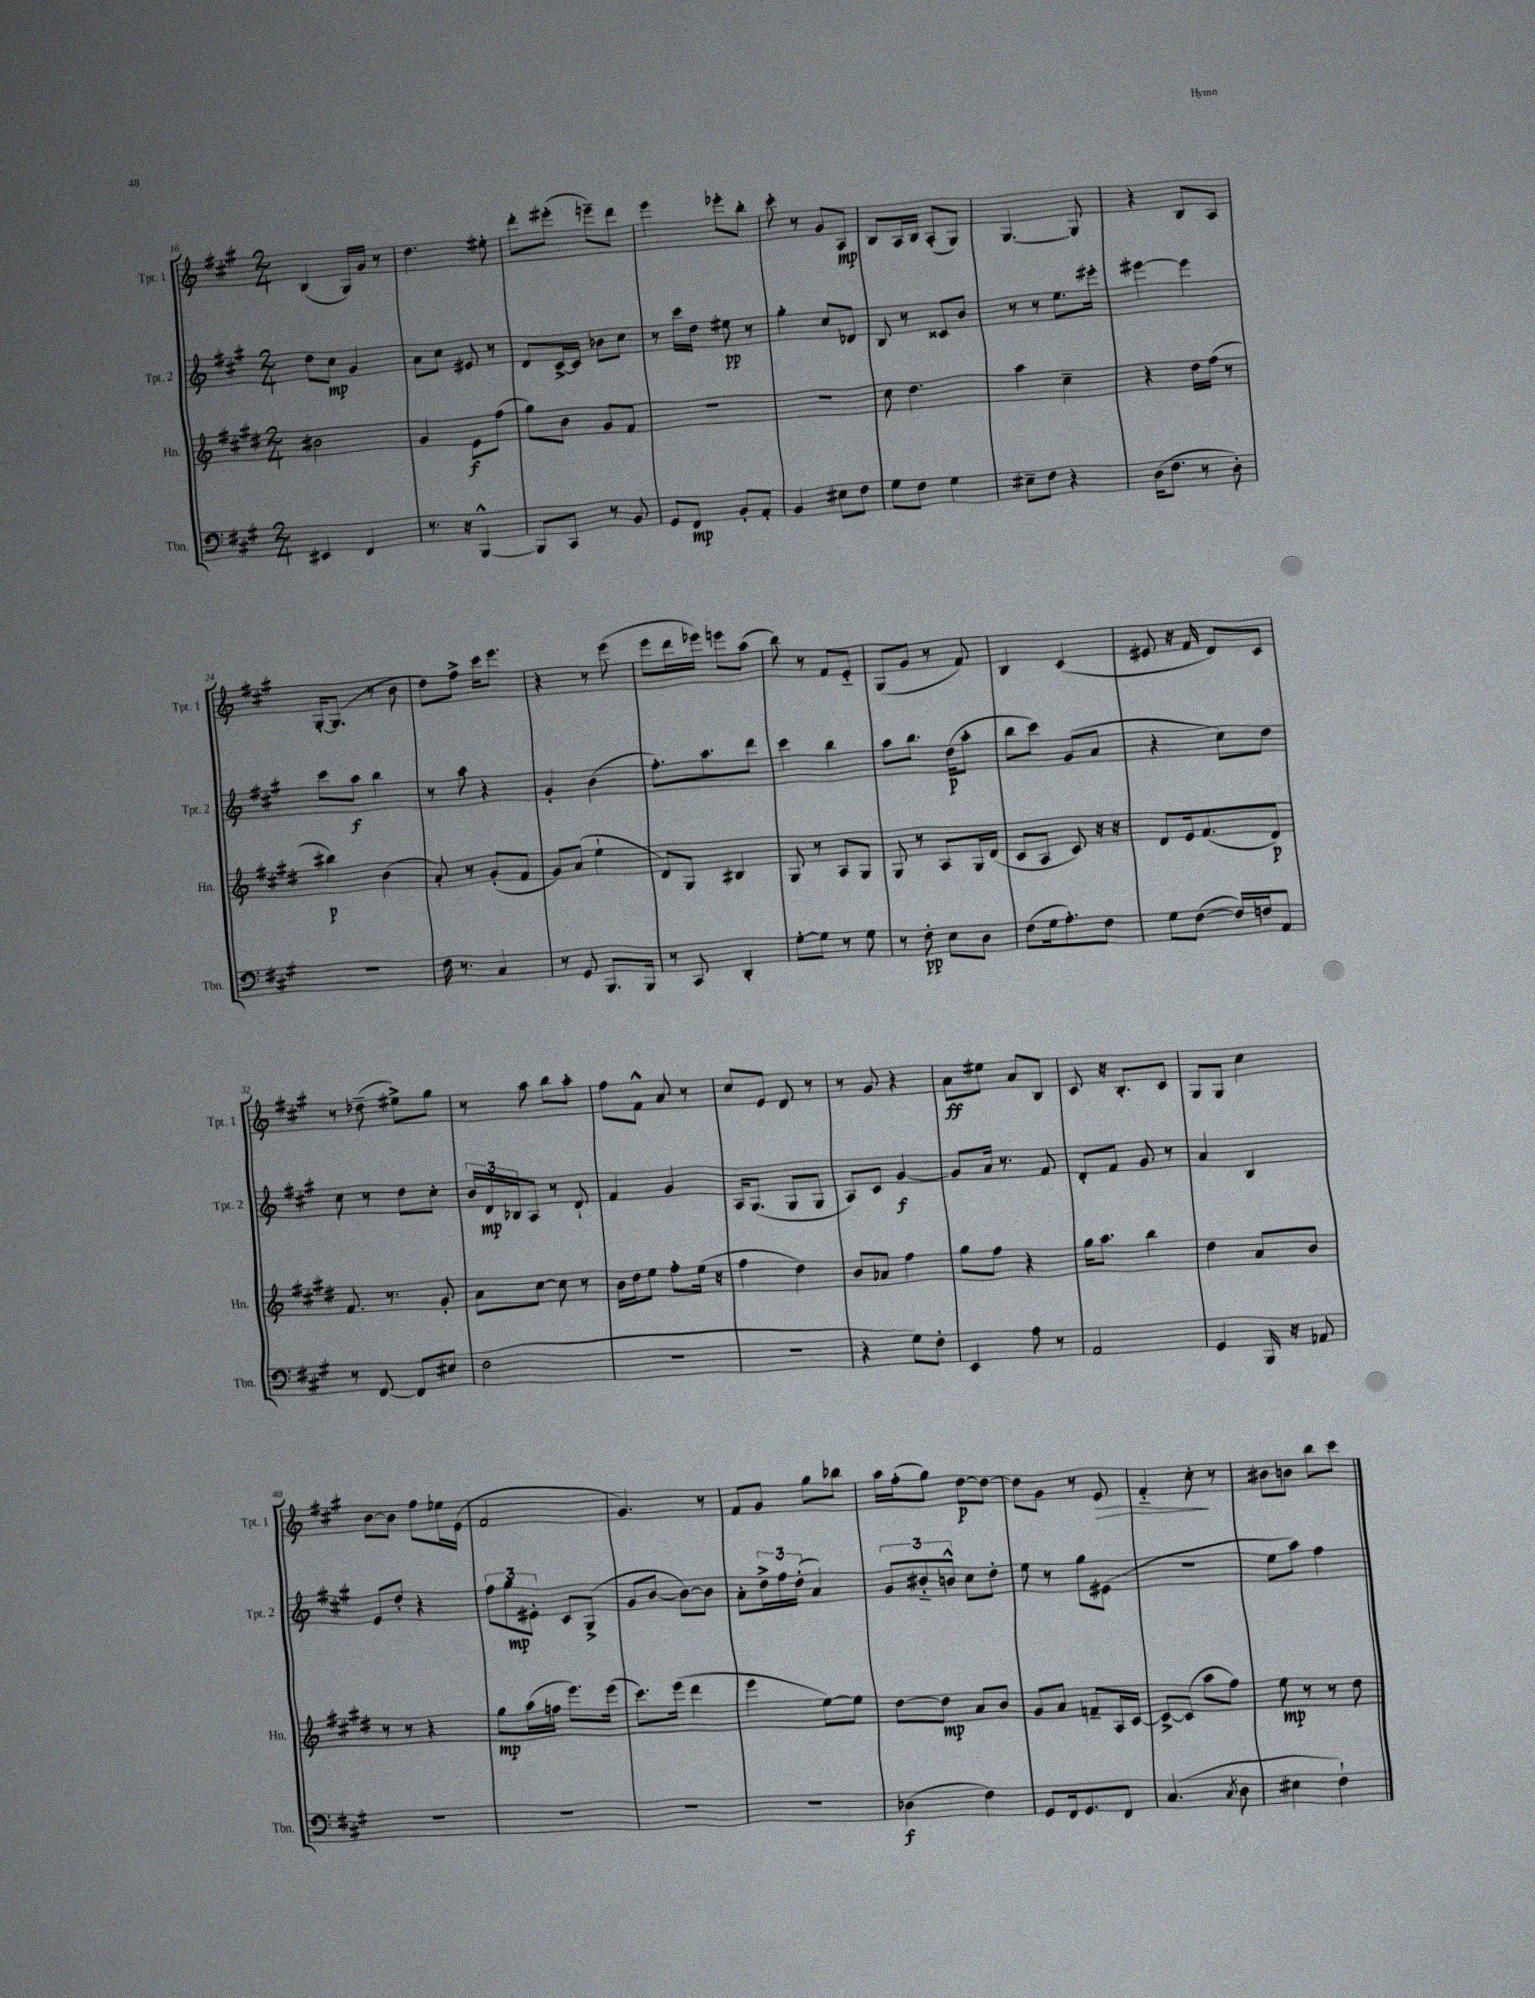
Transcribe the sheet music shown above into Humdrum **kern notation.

**kern	**dynam	**kern	**dynam	**kern	**dynam	**kern	**dynam
*part4	*part4	*part3	*part3	*part2	*part2	*part1	*part1
*staff4	*staff4	*staff3	*staff3	*staff2	*staff2	*staff1	*staff1
*I"Tbn.	*	*I"Hn.	*	*I"Tpt. 2	*	*I"Tpt. 1	*
*I'Tbn.	*	*I'Hn.	*	*I'Tpt. 2	*	*I'Tpt. 1	*
*clefF4	*	*clefG2	*	*clefG2	*	*clefG2	*
*k[f#c#g#]	*	*k[f#c#g#d#]	*	*k[f#c#g#]	*	*k[f#c#g#]	*
*M2/4	*	*M2/4	*	*M2/4	*	*M2/4	*
=16	=16	=16	=16	=16	=16	=16	=16
4EE#X/	.	2b#X\	.	8dd\L	.	(4B/	.
.	.	.	.	8cc#\J	mp	.	.
4FF#/	.	.	.	4g#/	.	16G#/LL)	.
.	.	.	.	.	.	16g#/JJ	.
.	.	.	.	.	.	8r	.
=17	=17	=17	=17	=17	=17	=17	=17
8.r	.	4g#/	.	8a\L	.	4.dd\	.
.	.	.	.	8cc#\J	.	.	.
16r	.	.	.	.	.	.	.
[4BBB^^/	.	8e\L	f	8e#X/	.	.	.
.	.	(8ff#\J	.	8r	.	8ee#X'\	.
=18	=18	=18	=18	=18	=18	=18	=18
8BBB/L]	.	8gg#\L)	.	8d/L	.	8ddd'\L	.
8CC#/J	.	8b\J	.	[16c#^/L	.	(8eee#X'\J	.
.	.	.	.	16c#/JJ]	.	.	.
8r	.	8g#/L	.	8b-X\L	.	8eeen~\L)	.
8BB/	.	8f#/J	.	8cc#\J	.	8ddd\J	.
=19	=19	=19	=19	=19	=19	=19	=19
8GG#/L	.	2r	.	8r	.	4eee\	.
8FF#/J	mp	.	.	16ccc#\LL	.	.	.
.	.	.	.	16dd\JJ	.	.	.
8BB'/L	.	.	.	8ee#X\	pp	8eee-X'\L	.
8AA'/J	.	.	.	8r	.	8bb'\J	.
=20	=20	=20	=20	=20	=20	=20	=20
4BB/	.	2r	.	4gg#'\	.	8ccc#'\	.
.	.	.	.	.	.	8r	.
8E#X\L	.	.	.	8cc#/L	.	8g#/L	.
8F#\J	.	.	.	8d-X/J	.	8A/J	mp
=21	=21	=21	=21	=21	=21	=21	=21
8G#\L	.	8cc#\	.	8B/	.	8B/L	.
8F#\J	.	4.dd#\	.	8r	.	16A/L	.
.	.	.	.	.	.	16B/JJ	.
4G#\	.	.	.	8c##X/L	.	(8A'/L	.
.	.	.	.	8b/J	.	8G#/J)	.
=22	=22	=22	=22	=22	=22	=22	=22
8E#X~\L	.	4aa\	.	8r	.	[4.G#/	.
8F#\J	.	.	.	8r	.	.	.
4r	.	4cc#~\	.	8.ee\L	.	.	.
.	.	.	.	.	.	8G#/]	.
.	.	.	.	16eee#X'\Jk	.	.	.
=23	=23	=23	=23	=23	=23	=23	=23
(16D\KL	.	4r	.	[4eee#X\	.	4r	.
8.F#\J	.	.	.	.	.	.	.
8r	.	16dd#\LL	.	4eee#\]	.	8B/L	.
.	.	(16ff#\JJ	.	.	.	.	.
8D'\)	.	8r	.	.	.	8A/J	.
!!LO:LB:g=z
=24	=24	=24	=24	=24	=24	=24	=24
2r	.	4bb#X\)	p	8ccc#\L	.	[16G#'/KL	.
.	.	.	.	.	.	(8.G#/J]	.
.	.	.	.	8aa\J	f	.	.
.	.	(4b\	.	4bb\	.	8r	.
.	.	.	.	.	.	8b\	.
=25	=25	=25	=25	=25	=25	=25	=25
16F#\	.	8a'/)	.	8r	.	8dd\L)	.
8.r	.	.	.	.	.	.	.
.	.	8r	.	8aa\	.	8ff#^\J	.
4C#/	.	(8g#'/L	.	4r	.	16ccc#\KL	.
.	.	.	.	.	.	8.eee\J	.
.	.	8f#/J	.	.	.	.	.
=26	=26	=26	=26	=26	=26	=26	=26
8r	.	8g#/L)	.	4g#'/	.	4r	.
8GG#/	.	(8a/J	.	.	.	.	.
8.BBB/L	.	4ee`\	.	(4b\	.	8r	.
.	.	.	.	.	.	(8eee\	.
16BBB/Jk	.	.	.	.	.	.	.
=27	=27	=27	=27	=27	=27	=27	=27
8r	.	8d#/L)	.	8.ff#'\L)	.	8eee\L	.
8CC#/	.	8G#/J	.	.	.	16ddd\L	.
.	.	.	.	8.aa\	.	16eee-X\JJ)	.
4DD'/	.	4B#X/	.	.	.	8eeen\L	.
.	.	.	.	8ddd\J	.	(8aa\J	.
=28	=28	=28	=28	=28	=28	=28	=28
[8G#'\L	.	8G#/	.	4ccc#\	.	8bb\)	.
8G#\J]	.	8r	.	.	.	8r	.
8r	.	8A/L	.	4bb\	.	8f#/L	.
8G#\	.	8G#/J	.	.	.	8e/J	.
=29	=29	=29	=29	=29	=29	=29	=29
8r	.	8G#/	.	8aa\L	.	(8G#/L	.
8F#'\	pp	8r	.	8.bb\J	.	8g#/J	.
8E\L	.	8A/L	.	.	.	8r	.
.	.	.	.	(16dd\KL	p	.	.
8D\J	.	16G#/L	.	8aa'\J	.	8f#/)	.
.	.	(16d#/JJ	.	.	.	.	.
=30	=30	=30	=30	=30	=30	=30	=30
(8F#\L	.	8c#/L	.	8bb\L	.	4B/	.
16G#\k	.	8A/J	.	8ccc#\J)	.	.	.
8.A'\)	.	.	.	.	.	.	.
.	.	8c#/)	.	(8g#/L	.	(4c#/	.
8F#\J	.	16r	.	8a/J	.	.	.
.	.	16r	.	.	.	.	.
=31	=31	=31	=31	=31	=31	=31	=31
8G#\L	.	8d#/L	.	4r	.	8e#X/	.
([8F#\J	.	16e/k	.	.	.	16r	.
.	.	(8.f#/	.	.	.	16f#/	.
16F#/LL])	.	.	.	8cc#\L)	.	8d/L)	.
16Fn/J	.	.	.	.	.	.	.
8AA/J	.	8d#/J)	p	8dd\J	.	8c#/J	.
!!LO:LB:g=z
=32	=32	=32	=32	=32	=32	=32	=32
8r	.	8.f#/	.	8cc#\	.	8r	.
[8FF#/	.	.	.	8r	.	(8dd-X~\	.
.	.	8.r	.	.	.	.	.
8FF#/L]	.	.	.	8dd\L	.	8ee#X^\L)	.
(8E#X/J	.	8g#'/	.	8cc#'\J	.	8gg#\J	.
=33	=33	=33	=33	=33	=33	=33	=33
2F#\	.	8a\L	.	24b/LL	.	8r	.
.	.	.	.	24d/	mp	.	.
.	.	.	.	24B-X/J	.	.	.
.	.	[8cc#\J	.	8A/J	.	8aa\	.
.	.	8cc#\]	.	8r	.	8bb\L	.
.	.	8r	.	8d`/	.	8aa'\J	.
=34	=34	=34	=34	=34	=34	=34	=34
2r	.	16b\LL	.	4f#/	.	8ff#\L	.
.	.	16dd#\J	.	.	.	.	.
.	.	8ee\J	.	.	.	8f#^^\J	.
.	.	8ff#'\L	.	4g#/	.	8a/	.
.	.	(16ee\Jk	.	.	.	8r	.
.	.	16r	.	.	.	.	.
=35	=35	=35	=35	=35	=35	=35	=35
2r	.	4ff#\	.	16A/KL	.	8cc#/L	.
.	.	.	.	(8.G#/J	.	.	.
.	.	.	.	.	.	8e/J	.
.	.	4dd#\)	.	8G#/L	.	8d/	.
.	.	.	.	8G#/J	.	8r	.
=36	=36	=36	=36	=36	=36	=36	=36
4r	.	8b/L	.	8A/L)	.	8r	.
.	.	8a-X/J	.	8c#/J	.	8g#/	.
8G#\L)	.	4ff#\	.	[4g#/	f	4r	.
8F#'\J	.	.	.	.	.	.	.
=37	=37	=37	=37	=37	=37	=37	=37
4EE/	.	8gg#\L	.	8g#/L]	.	8a\L	ff
.	.	8ff#\J	.	16a/Jk	.	8ee#X\J	.
.	.	.	.	8.r	.	.	.
8A\	.	4r	.	.	.	8a/L	.
8r	.	.	.	8f#/	.	8B/J	.
=38	=38	=38	=38	=38	=38	=38	=38
2AA/	.	16gg#\KL	.	8d'/L	.	8c#/	.
.	.	8.aa\J	.	.	.	.	.
.	.	.	.	8f#/J	.	16r	.
.	.	.	.	.	.	8.B'/L	.
.	.	4bb\	.	8g#/	.	.	.
.	.	.	.	8r	.	8c#/J	.
=39	=39	=39	=39	=39	=39	=39	=39
4GG#/	.	4dd#\	.	4a/	.	8G#/L	.
.	.	.	.	.	.	8G#/J	.
16BBB/	.	8a/L	.	4B/	.	4cc#\	.
16r	.	.	.	.	.	.	.
8AA-X/	.	8b/J	.	.	.	.	.
!!LO:LB:g=z
=40	=40	=40	=40	=40	=40	=40	=40
2r	.	8r	.	8e/L	.	[8b\L	.
.	.	8r	.	8dd'/J	.	8b\J]	.
.	.	4r	.	4r	.	8ff#\L	.
.	.	.	.	.	.	16ee-X\L	.
.	.	.	.	.	.	(16e\JJ	.
=41	=41	=41	=41	=41	=41	=41	=41
2r	.	8gg#\L	mp	12ff#\L	.	2f#/	.
.	.	.	.	12gg#\	mp	.	.
.	.	(16aa\L	.	.	.	.	.
.	.	.	.	12e#X'\J	.	.	.
.	.	16ffn\JJ	.	.	.	.	.
.	.	8.eee\L)	.	8c#/L	.	.	.
.	.	.	.	(8G#^/J	.	.	.
.	.	(16eee\Jk	.	.	.	.	.
=42	=42	=42	=42	=42	=42	=42	=42
2r	.	8.ccc#\L)	.	8g#/L	.	4.g#/)	.
.	.	.	.	[8b/J	.	.	.
.	.	(16eee\Jk	.	.	.	.	.
.	.	4ddd#\	.	8b\L_)	.	.	.
.	.	.	.	8b\J]	.	8r	.
=43	=43	=43	=43	=43	=43	=43	=43
2r	.	4eee\	.	8a'\L	.	8f#/L	.
.	.	.	.	24dd^\L	.	8g#/J	.
.	.	.	.	24ff#\	.	.	.
.	.	.	.	(24dd'\JJ	.	.	.
.	.	[8ee\L)	.	4a/)	.	8gg#\L	.
.	.	8ee\J]	.	.	.	8bb-X\J	.
=44	=44	=44	=44	=44	=44	=44	=44
(4D-X\	f	[8dd#\L	.	12g#/L	.	16aa\LL	.
.	.	.	.	.	.	(16ff#'\J	.
.	.	.	.	12b#X/	.	.	.
.	.	8dd#\J]	mp	.	.	8gg#\J)	.
.	.	.	.	12bn^^/J	.	.	.
4F#\)	.	8a/L	.	8cc#\L	.	[8dd\L	p
.	.	8b/J	.	8dd'\J	.	8dd\J_	.
=45	=45	=45	=45	=45	=45	=45	=45
8GG#/L	.	8g#/L	.	8ee\	.	8dd\L]	.
16FF#/k	.	8a/J	.	8r	.	8g#\J	.
8.GG#/	.	.	.	.	.	.	.
.	.	8fn~/L	.	8gg#\L	.	8r	.
!	!	!	!	!	!	!	!LO:HP:b
8FF#/J	.	16A/L	.	(8e#X\J	.	8e/	>
.	.	[16c#/JJ	.	.	.	.	.
=46	=46	=46	=46	=46	=46	=46	=46
(4.C#/	.	8c#^/L_	.	2r	.	4f#/	.
.	.	(8c#/J]	.	.	.	.	.
.	.	8aa\L	.	.	.	8cc#'\	.
8qC#/	.	.	.	.	.	.	.
8D\	.	8ff#\J)	.	.	.	8r	]
=47	=47	=47	=47	=47	=47	=47	=47
4E#X\	.	8ee\	mp	8ee\L	.	8b#X\L	.
.	.	8r	.	8aa\J)	.	8bn\J	.
4F#`\)	.	8r	.	4ff#\	.	8bb\L	.
.	.	8dd#\	.	.	.	8ccc#\J	.
==	==	==	==	==	==	==	==
*-	*-	*-	*-	*-	*-	*-	*-
